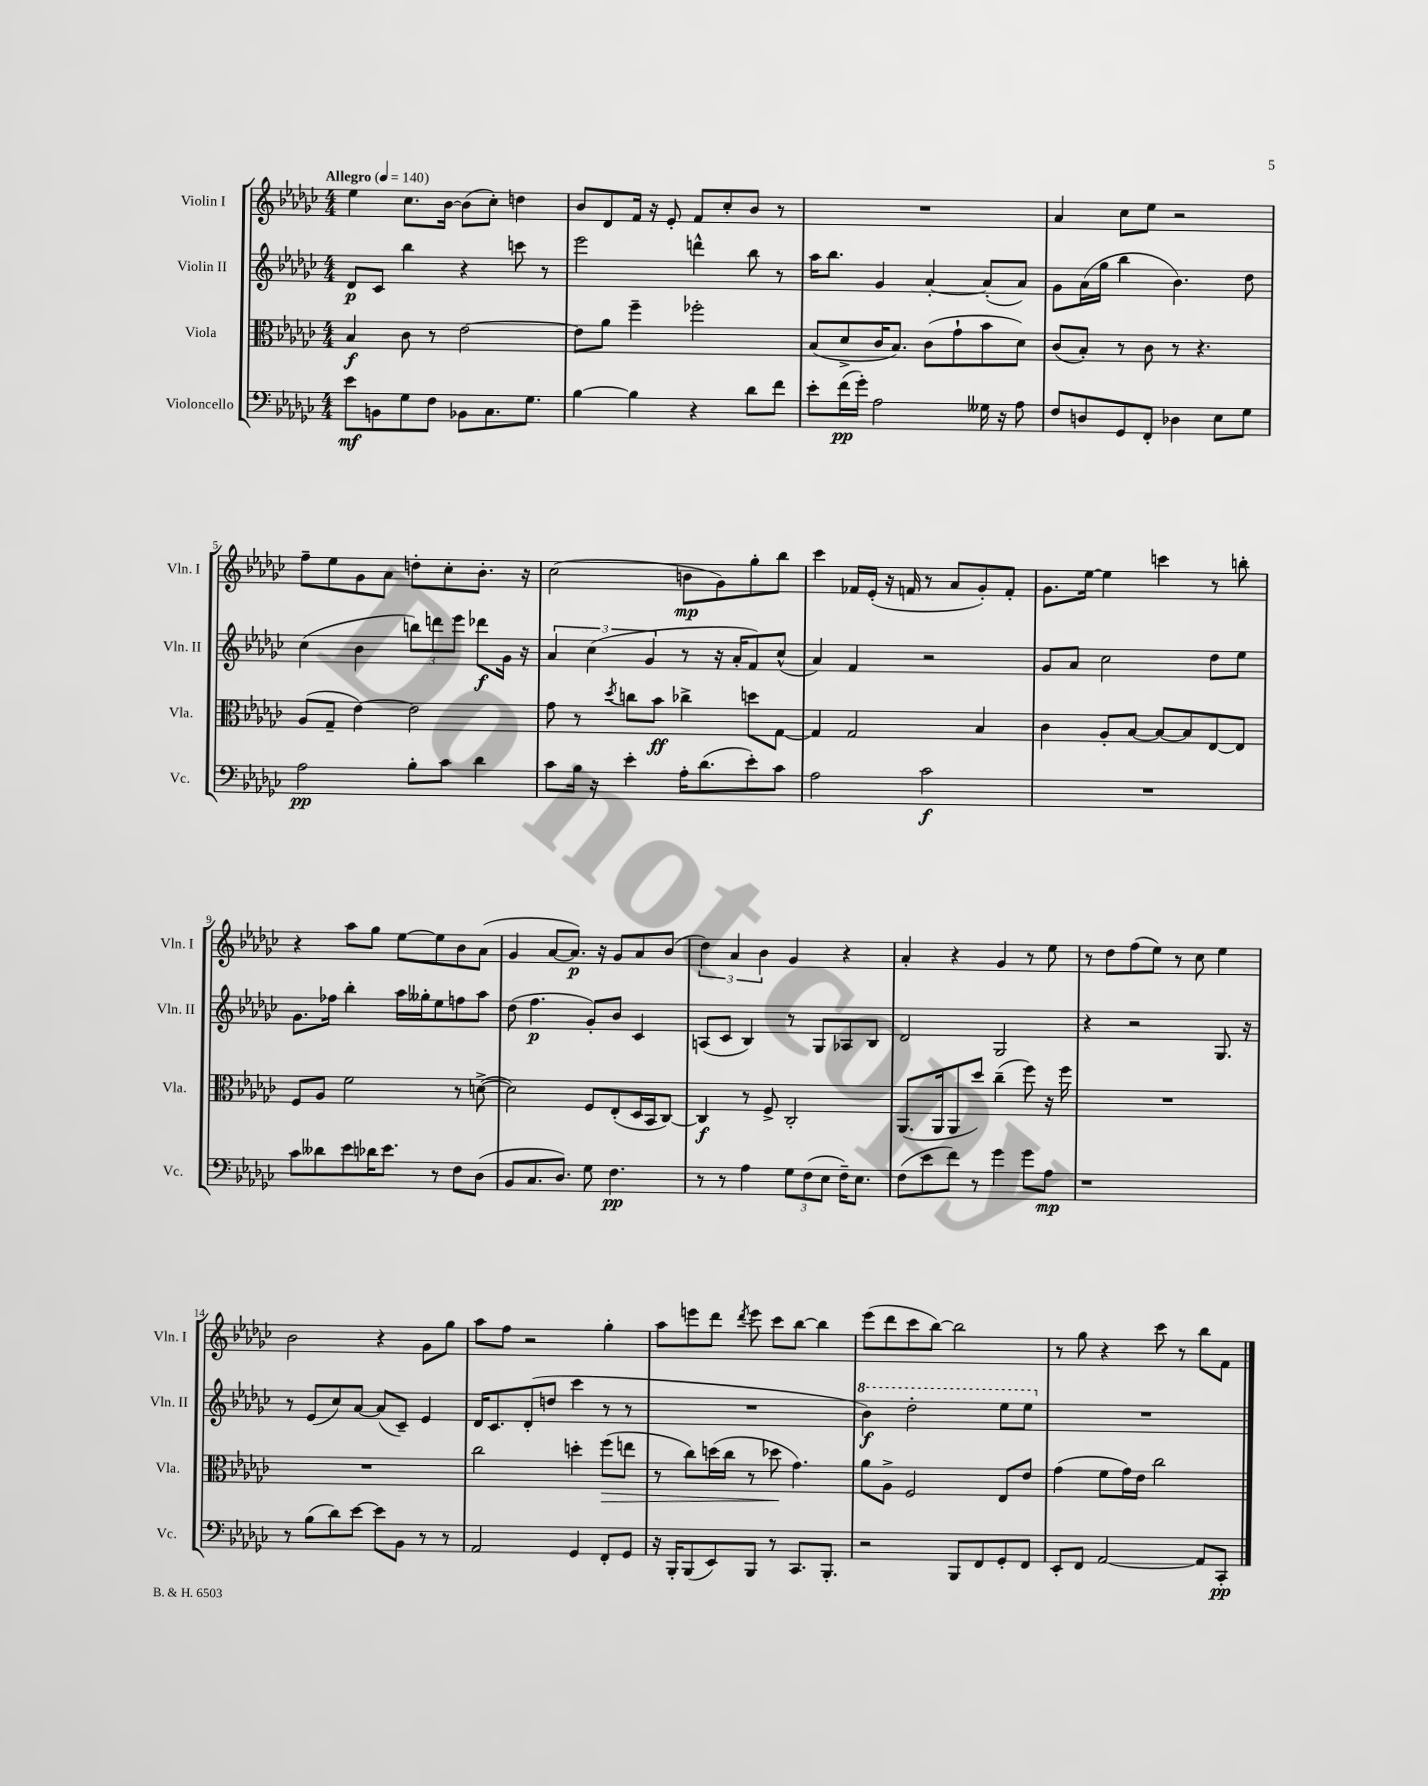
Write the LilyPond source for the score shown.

<<
\new StaffGroup <<
\new Staff = "s0" \with { instrumentName = "Violin I" shortInstrumentName = "Vln. I" } {
    \clef treble \key ges \major \numericTimeSignature \time 4/4 \tempo "Allegro" 4 = 140
    \autoBeamOff ees''4 ces''8.[ bes'16]~ bes'8[( ces''8]-.) d''4 |
    bes'8[ des'8 f'16] r16 ees'8-. f'8[ ces''8-. bes'8] r8 |
    R1 |
    aes'4 ces''8[ ees''8] r2 |
    f''8[-- ees''8 ges'8 aes'8] d''8[-. ces''8-. bes'8.]-. r16 |
    ces''2( b'8[\mp ges'8) ges''8-. bes''8] |
    ces'''4 fes'16[ ees'16]-.( r16 f'16 r8 aes'8[ ges'8-.) f'8]-. |
    ges'8.[ ees''16]~ ees''4 c'''4 r8 b''8-. |
    r4 aes''8[ ges''8] ees''8[~ ees''8 bes'8 aes'8]( |
    ges'4 aes'8[~ aes'8.]\p) r16 ges'8[ aes'8 bes'8]( |
    \tuplet 3/2 { des''4) aes'4 bes'4 } ges'4 r4 |
    aes'4-. r4 ges'4 r8 ees''8 |
    r8 des''8[ f''8( ees''8]) r8 ces''8 ees''4 |
    bes'2 r4 ges'8[ ges''8] |
    aes''8[ f''8] r2 ges''4-. |
    aes''8[ e'''8 des'''8] \acciaccatura { des'''8 } e'''8 ces'''8[ bes''8]~ bes''4 |
    ees'''8[( des'''8 ces'''8 bes''8]~) bes''2 |
    r8 ges''8 r4 ces'''8 r8 bes''8[ f'8] \bar "|." |
}
\new Staff = "s1" \with { instrumentName = "Violin II" shortInstrumentName = "Vln. II" } {
    \clef treble \key ges \major \numericTimeSignature \time 4/4
    \autoBeamOff des'8[\p ces'8] bes''4 r4 c'''8 r8 |
    ees'''2 d'''4-^ bes''8 r8 |
    aes''16[ bes''8.] ges'4 aes'4~-. aes'8[-.( aes'8]) |
    ges'8[ aes'16( ges''16] bes''4 bes'4.) des''8 |
    ces''4( bes'4 \tuplet 3/2 { b''8[) d'''8 ees'''8] } des'''8[\f ges'16] r16 |
    \tuplet 3/2 { aes'4 ces''4( ges'4 } r8 r16 aes'16[-. f'8) ces''8]-^( |
    aes'4) f'4 r2 |
    ges'8[ aes'8] ces''2 des''8[ ees''8] |
    ges'8.[ fes''16] bes''4-. aes''16[ geses''16-. ees''8 f''8 aes''8] |
    des''8( f''4.\p ges'8[-.) bes'8] ces'4 |
    a8[( ces'8] bes4) r8 ges8[ aes8 bes8] |
    des'2 ges2 |
    r4 r2 ges8. r16 |
    r8 ees'8[( ces''8) aes'8]~ aes'8[( ces'8]--) ees'4 |
    des'16[ ces'8. des'8-.( d''8] ces'''4 r8 r8 |
    R1 |
    \ottava #1 bes''4\f) des'''2-. ees'''8[ ees'''8] \ottava #0 |
    R1 \bar "|." |
}
\new Staff = "s2" \with { instrumentName = "Viola" shortInstrumentName = "Vla." } {
    \clef alto \key ges \major \numericTimeSignature \time 4/4
    \autoBeamOff bes4\f ces'8 r8 ees'2~ |
    ees'8[ aes'8] f''4-- fes''2-. |
    bes8[( des'8-> ces'16 bes8.]) ces'8[( ges'8-! bes'8 des'8]) |
    ces'8[( bes8]-.) r8 ces'8 r8 r4. |
    aes8[( ges8]-- ees'4~) ees'2 |
    ges'8 r8 \acciaccatura { des''8 } c''8[ bes'8]\ff ces''4-> d''8[ ges8]~ |
    ges4 ges2 bes4 |
    ces'4 aes8[-. bes8]~ bes8[~ bes8 ees8~ ees8] |
    f8[ aes8] f'2 r8 d'8~->( |
    d'2) f8[ ees8-.( des16 bes,16 ces8]~) |
    ces4\f r8 f8-> ces2-. |
    aes,8.[( aes,16 aes,8 des''8]) ces''4--( f''8) r16 f''16 |
    R1 |
    R1 |
    ces''2 d''4-. f''8[\>( e''8] |
    r8 ces''8[) d''16( ces''16] r8 des''8\! ges'4.) |
    aes'8[ aes8]-> f2 ees8[ ees'8] |
    ges'4( f'8[ ges'16) ees'16] ces''2 \bar "|." |
}
\new Staff = "s3" \with { instrumentName = "Violoncello" shortInstrumentName = "Vc." } {
    \clef bass \key ges \major \numericTimeSignature \time 4/4
    \autoBeamOff ees'8[\mf b,8 ges8 f8] bes,8[ ces8. ges8.] |
    bes4~ bes4 r4 des'8[ f'8] |
    ees'8[-. f'16\pp( ges'16]-.) aes2 geses16 r16 aes8 |
    f8[ d8 ges,8 f,8]-. des4 ees8[ ges8] |
    aes2\pp bes8[-. ces'8] des'4 |
    ces'8[ bes16] r16 ees'4-. aes16[-. des'8.( ees'8-.) ces'8] |
    aes2 ces'2\f |
    R1 |
    ces'8[ deses'8 ees'8 des'16 ees'8.] r8 f8[ des8]( |
    bes,8[ ces8. des8.]) ges8 f4.\pp |
    r8 r8 aes4 \tuplet 3/2 { ges8[ f8( ees8] } f16[--) ees8.] |
    f8[( ees'8 f'8]) r8 ges'4 ges'8[ aes8]\mp |
    r1 |
    r8 bes8[( des'8) ees'8]~ ees'8[ bes,8] r8 r8 |
    aes,2 ges,4 f,8[-. ges,8] |
    r16 bes,,16[-. bes,,8( ees,8) bes,,8] r8 ces,8.[ bes,,8.]-. |
    r2 bes,,8[ f,8 ges,8-. f,8] |
    ees,8[-. f,8] aes,2~ aes,8[ ces,8]-.\pp \bar "|." |
}
>>
>>
